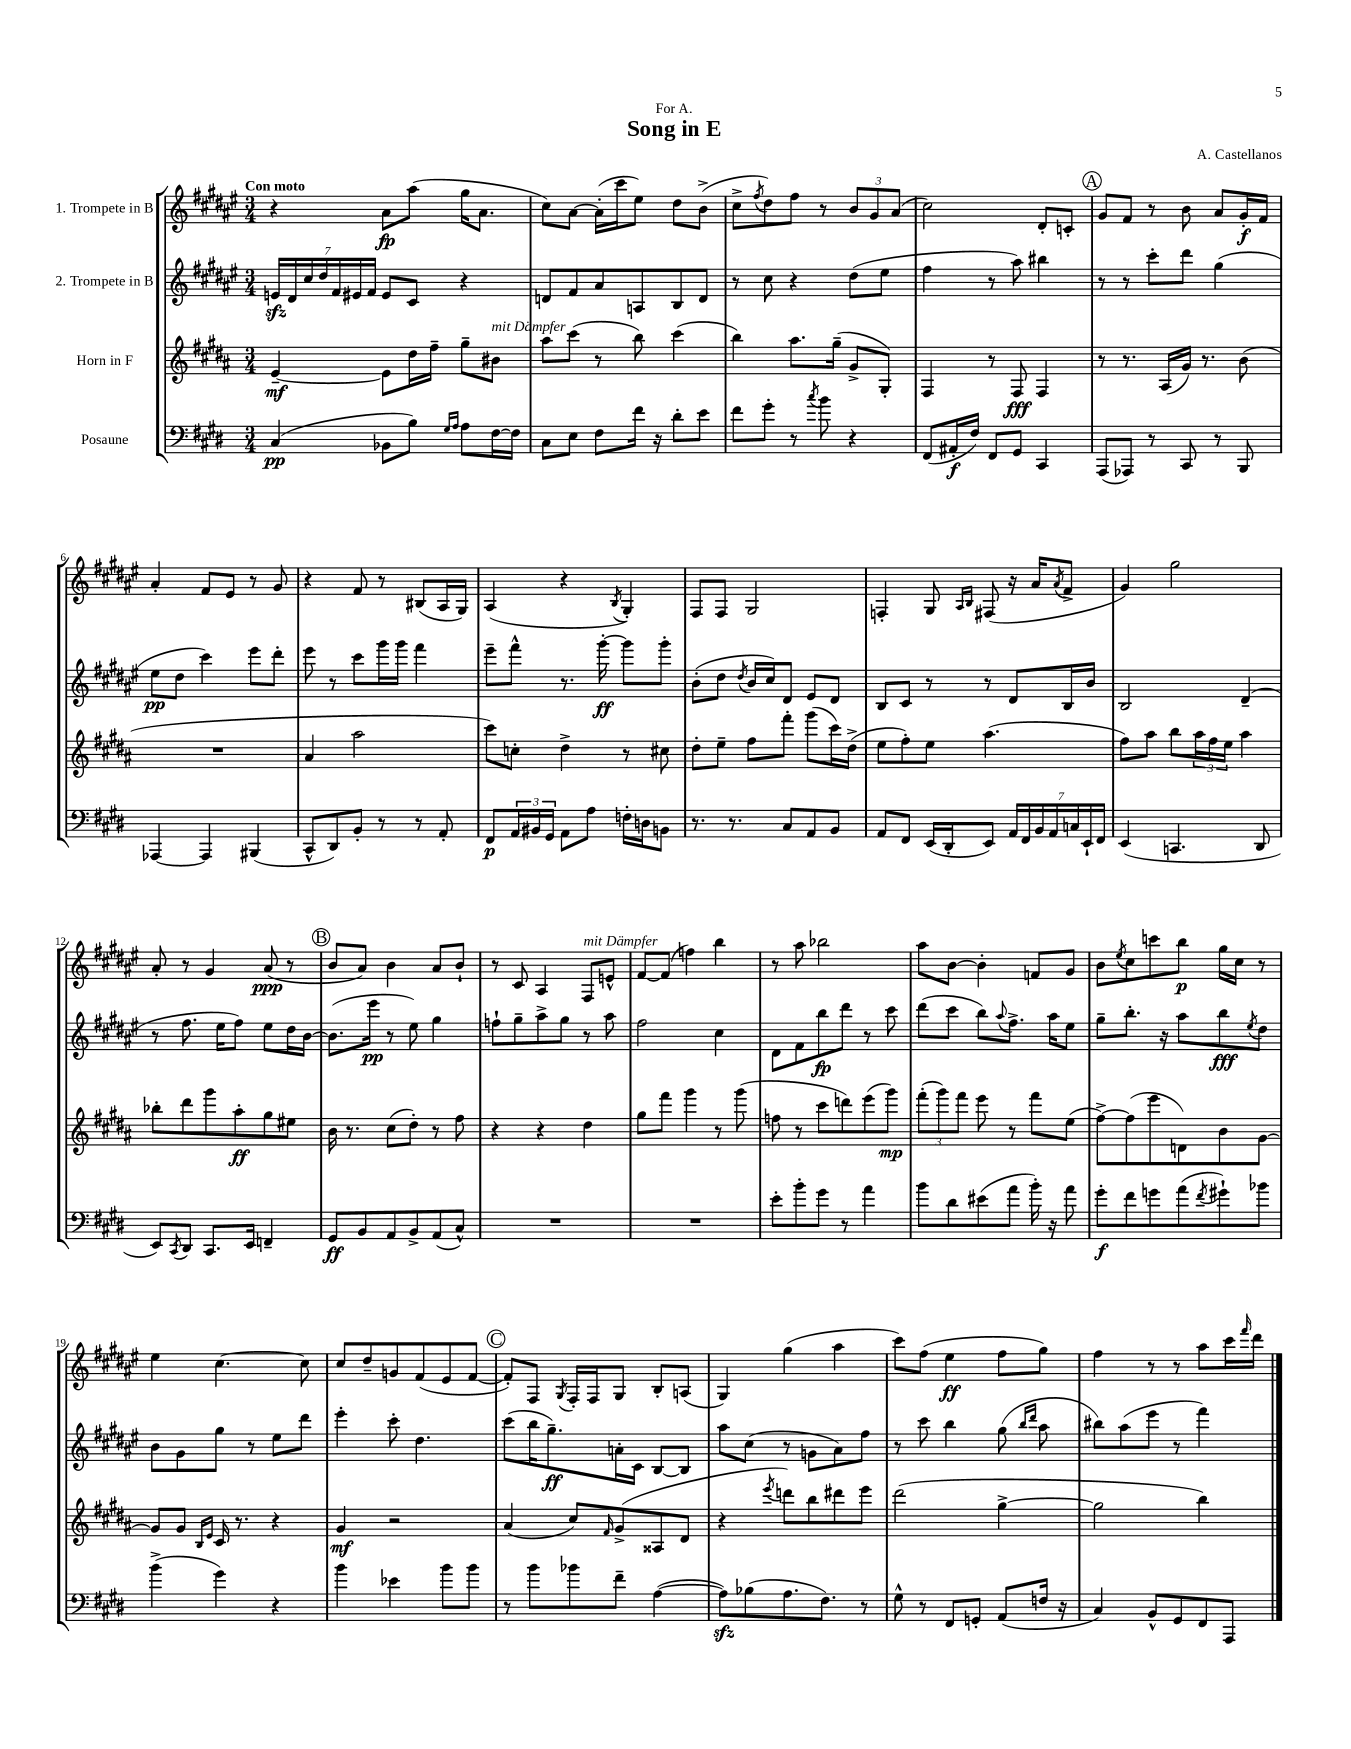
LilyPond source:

\header { title = "Song in E" composer = "A. Castellanos" dedication = "For A." }
<<
\new StaffGroup <<
\new Staff = "s0" \with { instrumentName = "1. Trompete in B" } {
    \clef treble \key fis \major \numericTimeSignature \time 3/4 \tempo "Con moto"
    r4 ais'8\fp ais''8( gis''16 ais'8. |
    cis''8) ais'8~ ais'16-.( cis'''16 eis''8) dis''8 b'8->( |
    cis''8-> \acciaccatura { fis''8 } dis''8) fis''8 r8 \tuplet 3/2 { b'8 gis'8 ais'8( } |
    cis''2) dis'8-. c'8-. |
    \mark \markup { \circle "A" } gis'8 fis'8 r8 b'8 ais'8 gis'16-.\f fis'16 |
    ais'4-. fis'8 eis'8 r8 gis'8 |
    r4 fis'8 r8 bis8( ais16 gis16) |
    ais4( r4 \acciaccatura { b8 } gis4-.) |
    fis8 fis8 gis2 |
    f4-. gis8 \grace { ais16 b16 } fis8( r16 ais'16 \acciaccatura { ais'8 } fis'8-> |
    gis'4) gis''2 |
    ais'8-. r8 gis'4 ais'8\ppp( r8 |
    \mark \markup { \circle "B" } b'8 ais'8) b'4 ais'8 b'8-! |
    r8 cis'8 ais4 fis8^\markup { \italic "mit Dämpfer" } e'8-^ |
    fis'8~ fis'8( f''4) b''4 |
    r8 ais''8 bes''2 |
    ais''8 b'8~ b'4-. f'8 gis'8 |
    b'8 \acciaccatura { eis''8 } cis''8 c'''8 b''8\p gis''16 cis''16 r8 |
    eis''4 cis''4.~ cis''8 |
    cis''8 dis''8-- g'8 fis'8( eis'8 fis'8~ |
    \mark \markup { \circle "C" } fis'8-.) fis8 \acciaccatura { gis8 } fis16-. fis16 gis8 b8-. a8( |
    gis4) gis''4( ais''4 |
    cis'''8) fis''8( eis''4\ff fis''8 gis''8) |
    fis''4 r8 r8 ais''8 cis'''16 \grace { fis'''16 } dis'''16 \bar "|." |
}
\new Staff = "s1" \with { instrumentName = "2. Trompete in B" } {
    \clef treble \key fis \major \numericTimeSignature \time 3/4
    \tuplet 7/4 { e'16\sfz dis'16 cis''16 dis''16 fis'16 eis'16 fis'16 } eis'8 cis'8 r4 |
    d'8 fis'8 ais'8 a8 b8 d'8 |
    r8 cis''8 r4 dis''8( eis''8 |
    fis''4 r8 ais''8) bis''4 |
    \mark \markup { \circle "A" } r8 r8 cis'''8-. dis'''8 gis''4( |
    eis''8\pp dis''8 cis'''4) eis'''8 dis'''8-. |
    eis'''8 r8 cis'''8 gis'''16 gis'''16 fis'''4 |
    eis'''8-- fis'''8-^ r8. gis'''16~-.\ff gis'''8 gis'''8-. |
    b'8-.( dis''8 \acciaccatura { dis''8 } b'16 cis''16) dis'8 eis'8 dis'8 |
    b8 cis'8 r8 r8 dis'8 b16 b'16 |
    b2 dis'4--( |
    r8 fis''8. eis''16 fis''8) eis''8 dis''16 b'16~ |
    \mark \markup { \circle "B" } b'8.( eis'''16\pp r8 eis''8) gis''4 |
    f''8-! gis''8-- ais''8-> gis''8 r8 ais''8 |
    fis''2 cis''4 |
    dis'8 fis'8 b''8\fp dis'''8 r8 cis'''8 |
    dis'''8( cis'''8 b''8) \appoggiatura { ais''8 } fis''8.-> ais''16 eis''8 |
    gis''8-- b''8.-. r16 ais''8 b''8\fff \acciaccatura { eis''8 } dis''8 |
    b'8 gis'8 gis''8 r8 eis''8 dis'''8 |
    eis'''4-. cis'''8-. dis''4. |
    \mark \markup { \circle "C" } cis'''8( b''16 gis''8.--\ff) a'16-. cis'16 b8~ b8 |
    ais''8 cis''8( r8 g'8 ais'8) fis''8 |
    r8 cis'''8 b''4 gis''8( \grace { b''16 dis'''16 } ais''8 |
    bis''8) ais''8( eis'''8 r8 fis'''4) \bar "|." |
}
\new Staff = "s2" \with { instrumentName = "Horn in F" } {
    \clef treble \key b \major \numericTimeSignature \time 3/4
    e'4~--\mf e'8 dis''16 fis''16-- gis''8-- bis'8^\markup { \italic "mit Dämpfer" } |
    ais''8 cis'''8( r8 b''8) cis'''4( |
    b''4) ais''8. gis''16--( gis'8-> gis8-.) |
    fis4 r8 fis8\fff fis4 |
    \mark \markup { \circle "A" } r8 r8. ais16( gis'16) r8. b'8( |
    R2. |
    ais'4 ais''2 |
    cis'''8) c''8-. dis''4-> r8 cis''8 |
    dis''8-. e''8-- fis''8 fis'''8-. gis'''8( cis'''16) dis''16->( |
    e''8 fis''8-.) e''8 ais''4.( |
    fis''8) ais''8 b''8 \tuplet 3/2 { ais''16 fis''16 e''16 } ais''4 |
    bes''8-. dis'''8 gis'''8 ais''8-.\ff gis''8 eis''8 |
    \mark \markup { \circle "B" } b'16 r8. cis''8( dis''8-.) r8 fis''8 |
    r4 r4 dis''4 |
    gis''8 fis'''8 gis'''4 r8 gis'''8( |
    f''8 r8 cis'''8 d'''8) e'''8( gis'''8\mp) |
    \tuplet 3/2 { fis'''8-.( gis'''8) fis'''8 } e'''8 r8 fis'''8 e''8( |
    fis''8~->) fis''8( e'''8 d'8) b'8 gis'8~ |
    gis'8 gis'8 \grace { b16 e'16 } cis'16 r8. r4 |
    gis'4\mf r2 |
    \mark \markup { \circle "C" } ais'4( cis''8) \grace { fis'16 } gis'8->( aisis8 dis'8 |
    r4 \acciaccatura { e'''8 } d'''8) b''8 dis'''8 e'''8 |
    dis'''2( gis''4~-> |
    gis''2 b''4) \bar "|." |
}
\new Staff = "s3" \with { instrumentName = "Posaune" } {
    \clef bass \key e \major \numericTimeSignature \time 3/4
    cis4\pp( bes,8 b8) \grace { gis16 a16 } a8 fis16~ fis16 |
    cis8 e8 fis8 fis'16 r16 dis'8-. e'8 |
    fis'8 gis'8-. r8 \acciaccatura { cis''8 } b'8 r4 |
    fis,8( ais,16-.\f fis16) fis,8 gis,8 cis,4 |
    \mark \markup { \circle "A" } a,,8( aes,,8) r8 cis,8 r8 b,,8 |
    aes,,4~ aes,,4 bis,,4( |
    cis,8-^ dis,8) b,8-. r8 r8 a,8-. |
    fis,8\p \tuplet 3/2 { a,16 bis,16 gis,16 } a,8 a8 f16-. d16 b,8 |
    r8. r8. cis8 a,8 b,8 |
    a,8 fis,8 e,16( dis,16-. e,8) \tuplet 7/4 { a,16 fis,16 b,16 a,16 c16 e,16-! fis,16 } |
    e,4( c,4. dis,8 |
    e,8) \acciaccatura { cis,8 } dis,8 cis,8. e,16 f,4-- |
    \mark \markup { \circle "B" } gis,8\ff b,8 a,8 b,8-> a,8( cis8-^) |
    R2. |
    R2. |
    e'8-. b'8-. gis'8 r8 a'4 |
    b'8 dis'8 eis'8( a'8 b'16-.) r16 a'8 |
    gis'8-.\f fis'8 g'8 a'8( \acciaccatura { fis'8 } gis'8-!) bes'8 |
    b'4->( gis'4) r4 |
    b'4 ees'4 b'8 b'8 |
    \mark \markup { \circle "C" } r8 b'8 bes'8 fis'8-- a4~( |
    a8\sfz) bes8( a8. fis8.) r8 |
    gis8-^ r8 fis,8 g,8-. a,8( f16 r16 |
    cis4) b,8-^ gis,8 fis,8 a,,8 \bar "|." |
}
>>
>>
